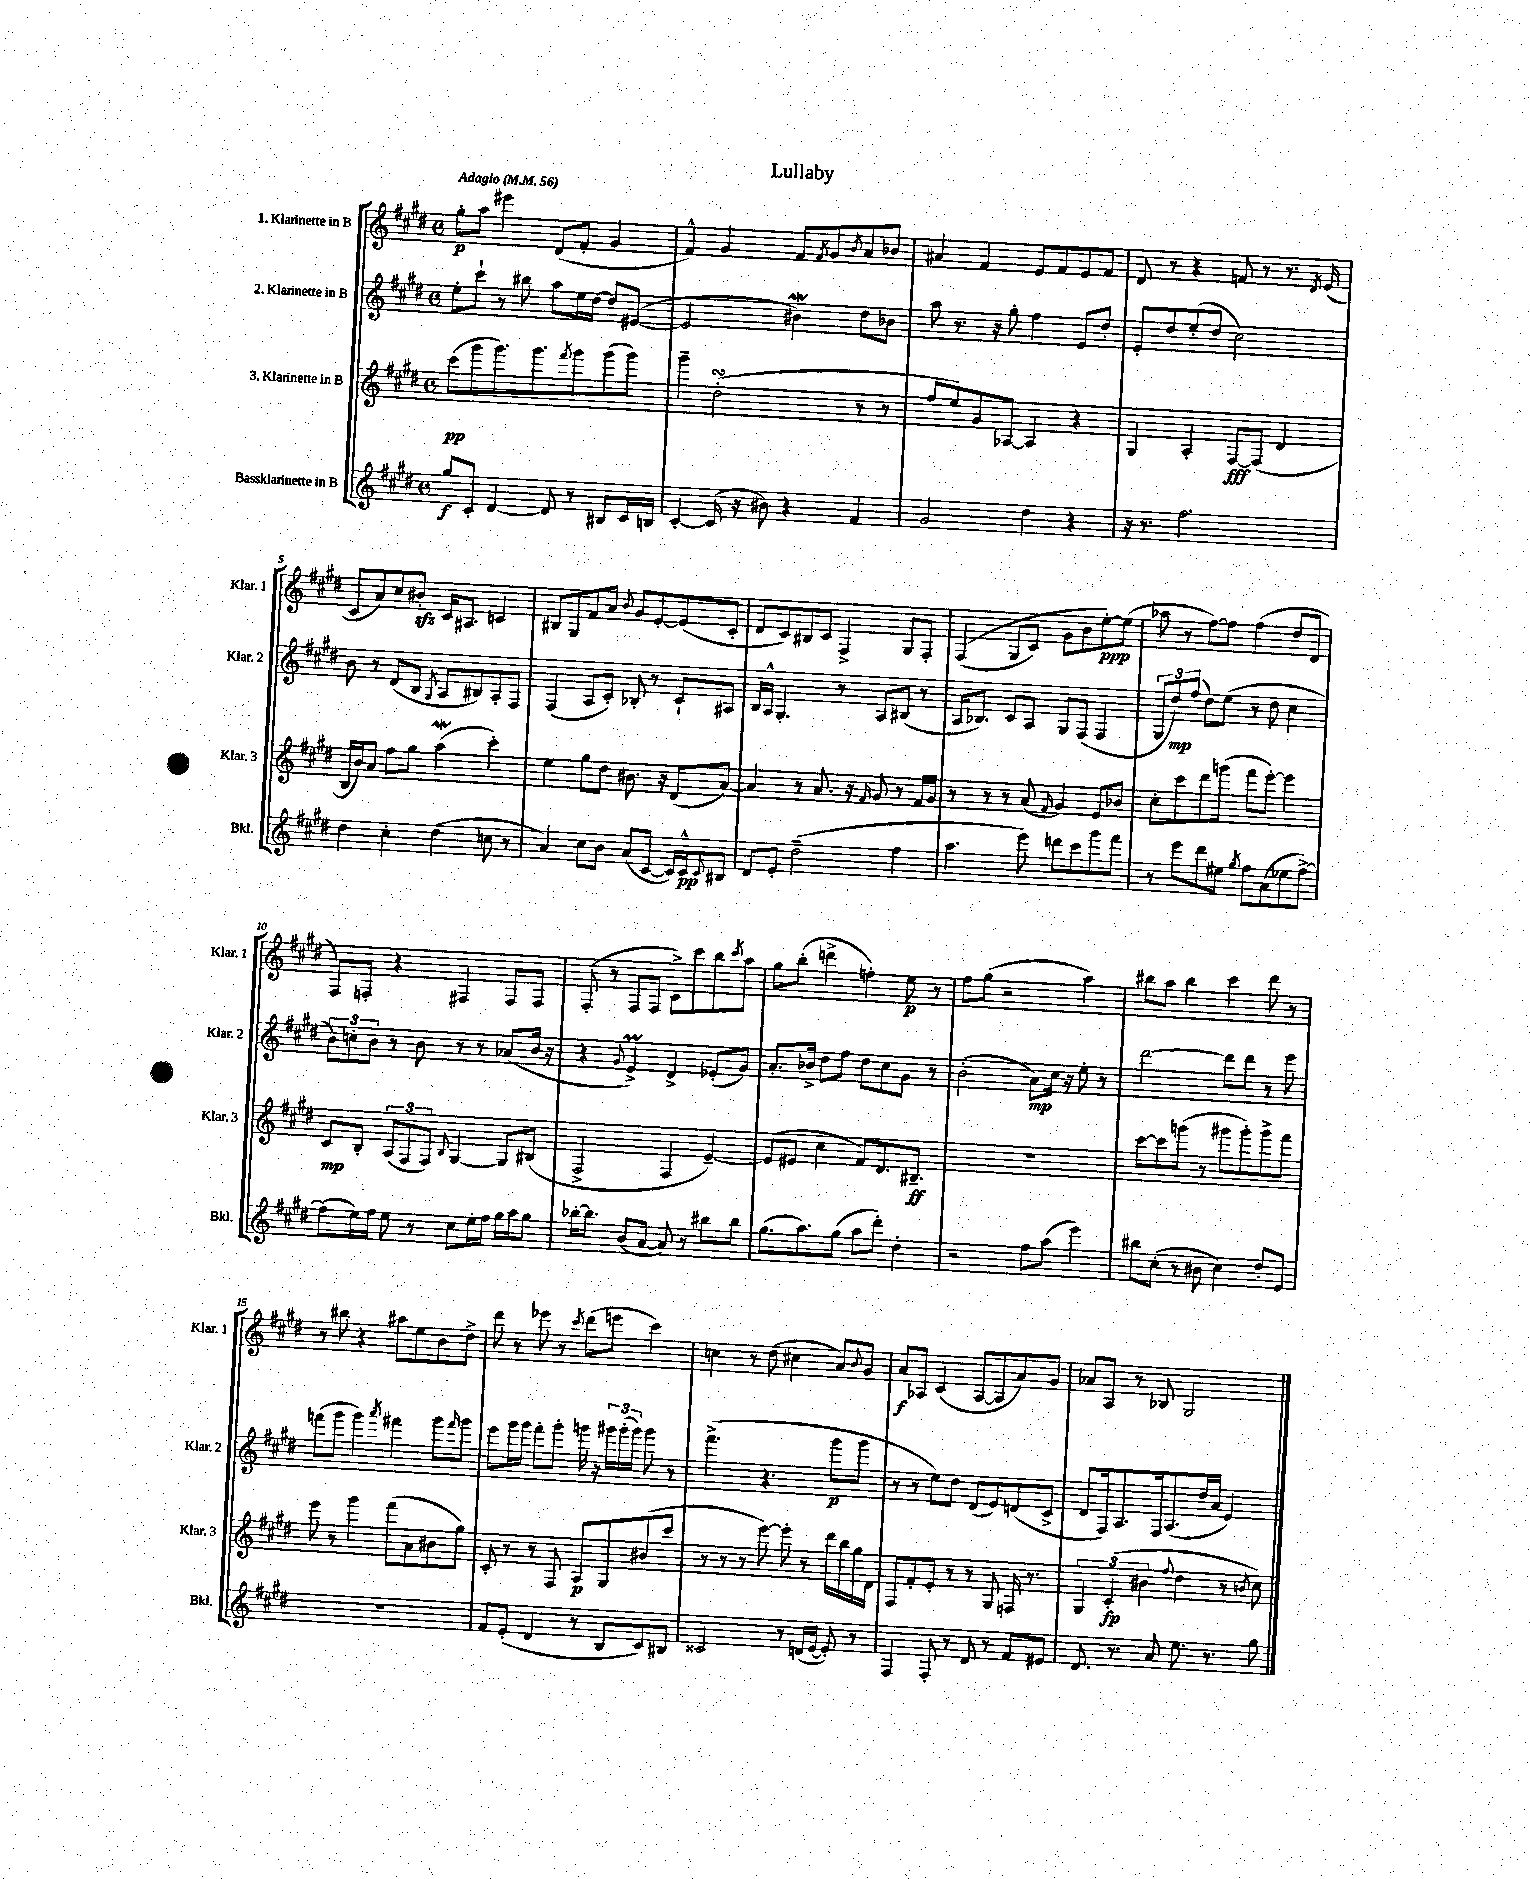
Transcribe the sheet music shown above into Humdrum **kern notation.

**kern	**kern	**kern	**kern
*staff4	*staff3	*staff2	*staff1
*clefG2	*clefG2	*clefG2	*clefG2
*k[f#c#g#d#]	*k[f#c#g#d#]	*k[f#c#g#d#]	*k[f#c#g#d#]
*M4/4	*M4/4	*M4/4	*M4/4
*met(c)	*met(c)	*met(c)	*met(c)
*MM56	*MM56	*MM56	*MM56
8gg#	(8ccc#	8ee'	8gg#'
8c#'	8ggg#	8ccc#`	8aa
[4d#	8.ggg#)	8r	4eee#
.	.	8bb#	.
.	8.ggg#	.	.
8d#]	.	8aa	(8d#
.	8qfff#	.	.
8r	8ggg#	16ee	8f#'
.	.	[16dd#	.
8B#	(8ggg#	8dd#]	4g#
16c#	8ggg#)	([8e#	.
16B	.	.	.
=	=	=	=
[4c#'	4ggg#~	2e#]	4f#^^)
(16c#]	(2dd#'	.	4g#
16r	.	.	.
8b#)	.	.	.
4r	.	4b#)	8f#
.	.	.	8qf#
.	.	.	8g#
.	.	.	8qb
4f#	8r	8dd#	8a
.	8r	8b-	8b-
=	=	=	=
2g#	8ff#	8aa	4a#
.	8ee)	8.r	.
.	8g#	.	4f#
.	.	16r	.
.	[8A-	8gg#'	.
4dd#	4A-]	4ff#	8e
.	.	.	8f#
4r	4r	8e	8e
.	.	8dd#'	8f#
=	=	=	=
16r	4G#	8e'	8d#
8.r	.	.	.
.	.	8dd#	8r
2.ff#	4A'	(8ee'	4r
.	.	8dd#	.
.	[8F#	2cc#)	8f
.	(8F#]	.	8r
.	4d#	.	8.r
.	.	.	8qd#
.	.	.	(16e
=	=	=	=
4dd#	16B	8b	8c#
.	16b)	.	.
.	8a	8r	8a)
4cc#'	8ff#	(8d#	8cc#
.	8gg#	8B	8b#'
.	.	8qG#	.
(4dd#	(4aa	8A	16c#
.	.	.	8.A#
.	.	8B#)	.
8cc	4ccc#')	8A'	4c
8r	.	8F#	.
=	=	=	=
4a)	4ee	(4F#	8B#
.	.	.	8G#
8cc#	8gg#	8A	8f#
8b	8dd#	8c#')	8a
.	.	.	8qqb
(8a	8.b#	8B-'	8g#
[8c#	.	8r	[8e'
.	16r	.	.
16c#])	(8d#	8c#`	(8e]
16c#^^	.	.	.
8qqc#	.	.	.
8B#	[8a)	8A#	8c#'
=	=	=	=
8d#	4a]	16B	8d#
.	.	16A^^	.
8e'	.	4.G#'	8c#)
(2dd#~	8r	.	8B#
.	8.a	.	8c#
.	.	8r	4F#^
.	16r	.	.
.	16qqf#	.	.
.	8g#	8A	.
4ff#	8r	(8B#	8G#
.	16f#	8r	8F#'
.	16g#	.	.
=	=	=	=
4.aa	8r	16A	&((4F#
.	.	8.B-)	.
.	8r	.	.
.	8r	8c#	8G#
8eee)	(8a	8A	8c#)
.	16qqf#	.	.
8ddd	4g#)	8G#	8g#
8ccc#	.	(8F#	8b
8ggg#	8e	4F#	[8ee'&)
8fff#	8b-	.	(8ee]
=	=	=	=
8r	8cc#'	12G#	8aa-
.	.	12dd#)	.
8eee	8ccc#	.	8r
.	.	(12ff#	.
8ddd#	8ddd#	8dd#)	[8ff#)
8ee#	(8ggg	(8ee	8ff#]
8qgg#	.	.	.
8ff#	8fff#	8r	(4ff#
(8a	[8eee')	8dd#	.
8ee-	4eee]	4cc#	8dd#
[8ff#^)	.	.	8d#
=	=	=	=
(8ff#]	8c#	12b)	8F#)
.	.	12cc'	.
16ee)	8B'	.	8F'
.	.	12b	.
16ff#	.	.	.
8ee	(12A	8r	4r
.	12F#	.	.
8r	.	8b	.
.	12F#)	.	.
.	8qqB	.	.
8cc#	[4G#	8r	4F#
16ee'	.	8r	.
16ff#	.	.	.
16gg#	8G#]	(8a-	8F#
16aa	.	.	.
8gg#	(8B#	16b	8F#
.	.	16r	.
=	=	=	=
[16bb-'	2F#^	4r	(8F#'
8.bb-]	.	.	.
.	.	.	8r
.	.	8qqg#	.
(8b	.	4e^)	8F#
[8a	.	.	8F#
8a])	4F#	4d#^	8c#^)
8r	.	.	8ccc#
8bb#	[4e~)	(8e-'	8bb
.	.	.	8qccc#
8bb#	.	8g#)	8aa
=	=	=	=
(8.gg#	(8e]	8.a'	8gg#
.	8e#	.	(8bb'
8.aa)	.	16b-^	.
.	4cc#	8dd#	4ddd^
(8gg#	.	8ff#	.
8aa	8f#)	8dd#	4ff')
8ddd#')	8.d#	8cc#	.
4dd#'	.	8g#	8ee
.	8.B#~	.	.
.	.	8r	8r
=	=	=	=
2r	1r	(2b'	8ff#
.	.	.	(8gg#
.	.	.	2r
8ff#	.	8a)	.
(8aa	.	16cc#	.
.	.	16r	.
4eee)	.	8ee'	4aa)
.	.	8r	.
=	=	=	=
8bb#	[8ccc#	[2ddd#	8bb#
(8cc#'	8ccc#]	.	8aa
8r	(8ggg	.	4bb#
8b#	8r	.	.
4cc#)	8ggg#	8ddd#]	4ccc#
.	8ggg#')	8ddd#	.
8dd#'	8ggg#^	8r	8ddd#
8e	8fff#	8eee	8r
=	=	=	=
1r	8eee	(8fff	8r
.	8r	8ggg#	8bb#
.	4ggg#	4ggg#)	4r
.	.	8qaaa	.
.	(8fff#	4fff#	8aa#
.	8a	.	8ee
.	8b#	8ggg#	8b
.	.	16qqfff#	.
.	8gg#)	8ggg#	8dd#^
=	=	=	=
8f#	8c#'	8eee	8ddd#
(8e'	8r	16ggg#	8r
.	.	16ggg#	.
4d#	8r	8fff#'	8eee-
.	8F#	8ggg#'	8r
.	.	.	8qccc#
8r	8A	16ggg	(8ddd#
.	.	16r	.
8B	8G#	24ggg#	8eee
.	.	(24ggg#'	.
.	.	24ggg#)	.
8c#)	(8b#	8ggg#	4ccc#)
8B#	8ccc#	8r	.
=	=	=	=
2c##	8r	(4.fff#^	4cc
.	8r	.	.
.	8r	.	8r
.	[8eee)	4.r	(8dd#
8r	8eee']	.	4cc#
(16d	8r	.	.
[16e	.	.	.
8e'])	16ddd#	8ggg#	8a)
.	16bb	.	.
.	.	.	8qqb
8r	16gg#	8ggg#	8g#
.	16d#	.	.
=	=	=	=
4F#	8F#	8r	8a
.	8f#'	8r	8A-
8F#'	8e'	8ee)	(4c#
8r	8r	8dd#	.
8d#	8r	(8d#	[8A-
8r	8G#	8e)	8A-]
8f#	16F	(8d	8a)
.	8.r	.	.
8e#	.	8c#^	8g#
=	=	=	=
8.d#	6G#	8d#	8a-
.	.	16F#)	8A
.	(6c#'	.	.
8.r	.	8.A	.
.	.	.	8r
.	6b#	.	.
8a	.	16F#	8B-
.	.	(8.A	.
.	8qqff#	.	.
8.ee	4dd#	.	2G#
.	.	16dd#	.
8.r	.	16a	.
.	8r	4e)	.
.	8qb	.	.
8gg#	8cc#)	.	.
==	==	==	==
*-	*-	*-	*-
